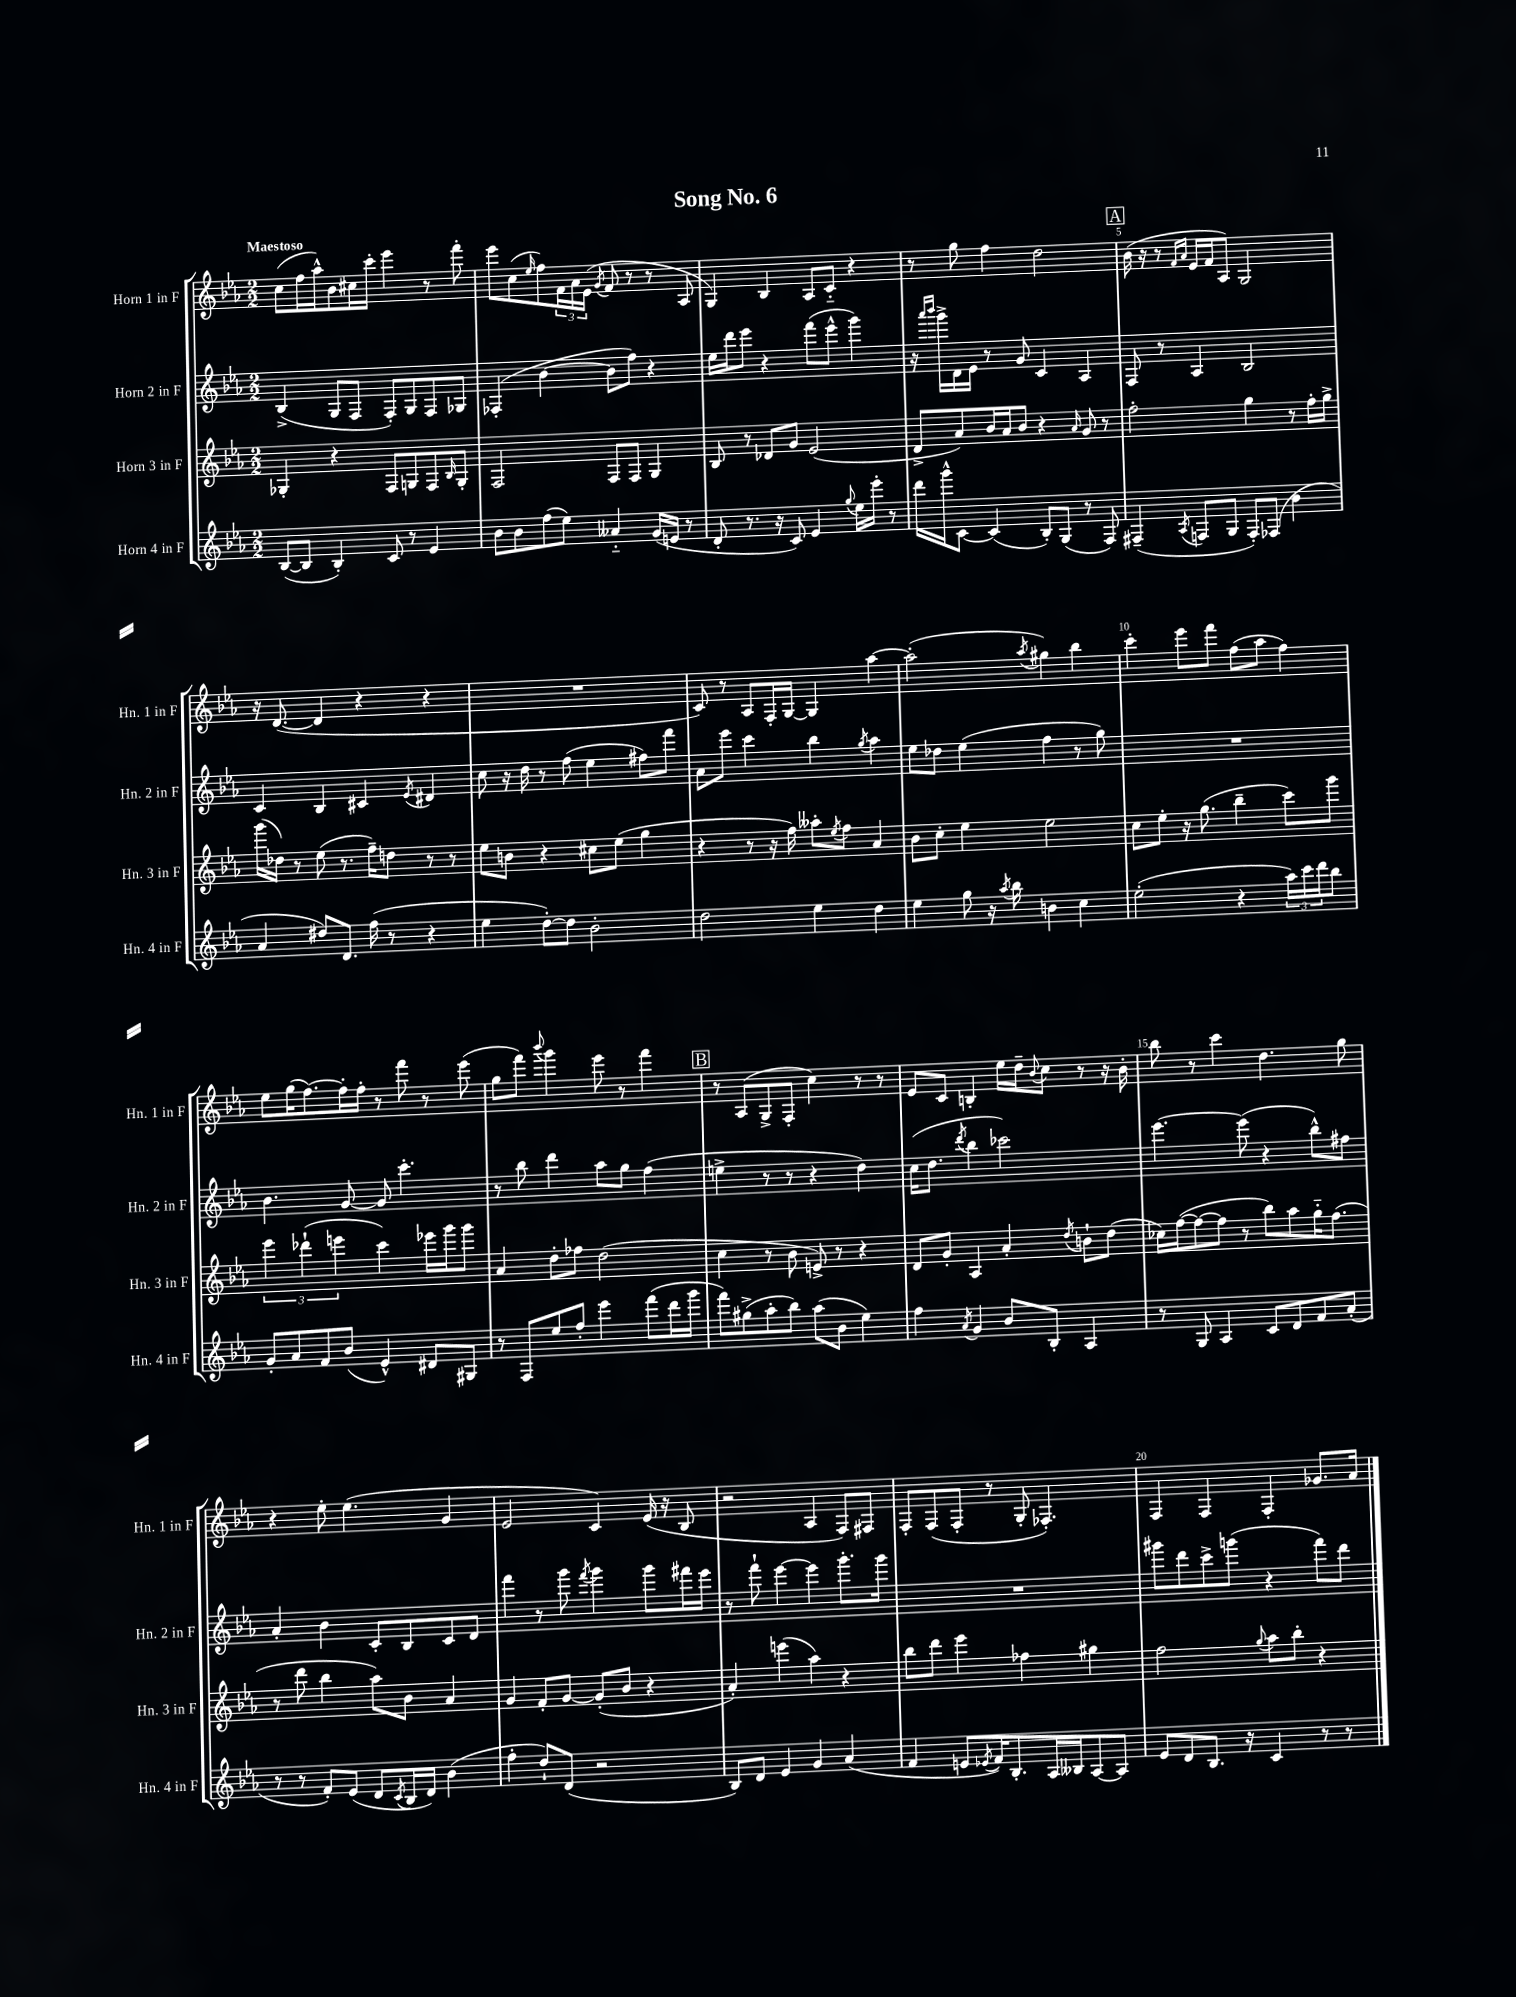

**kern	**kern	**kern	**kern
*part4	*part3	*part2	*part1
*staff4	*staff3	*staff2	*staff1
*I"Horn 4 in F	*I"Horn 3 in F	*I"Horn 2 in F	*I"Horn 1 in F
*I'Hn. 4 in F	*I'Hn. 3 in F	*I'Hn. 2 in F	*I'Hn. 1 in F
*clefG2	*clefG2	*clefG2	*clefG2
*k[b-e-a-]	*k[b-e-a-]	*k[b-e-a-]	*k[b-e-a-]
*M2/2	*M2/2	*M2/2	*M2/2
=1	=1	=1	=1
!	!	!	!LO:TX:a:B:t=Maestoso
([8B-/L	4G-X'/	(4B-^/	(8cc\L
8B-/J]	.	.	16ff\L
.	.	.	16aa-^^\J)
4B-'/)	4r	8G/L	8b-\
.	.	8F/J	16cc#X\L
.	.	.	16ccc'\JJ
8c/	8F/L	8F'/L)	4eee-\
8r	8Gn/	8G/	.
4e-/	8F/	8F/	8r
.	16qqB-/	.	.
.	8G'/J	8G-X/J	8fff'\
=2	=2	=2	=2
8b-\L	2F/	(4F-X'/	8eee-\L
8b-\	.	.	(8cc\
.	.	.	16qqee-/
(8ff\	.	[4b-\	8ff\)
8ee-\J)	.	.	24f\L
.	.	.	24a-\
.	.	.	(24e-\JJ
.	.	.	8qg/
4a--X/	8F/L	8b-\L]	8f/
.	8F/J	8ff\J)	8r
(16g/LL	4G/	4r	8r
16en/JJ	.	.	.
8r	.	.	8A-/
=3	=3	=3	=3
8d'/	8B-/	16ee-\LL	4G/)
.	.	16ddd\J	.
8.r	8r	8eee-\J	.
.	8d-X/L	4r	4B-/
16r	.	.	.
8c/)	8g/J	.	.
4e-/	(2e-/	(8fff\L	8A-/L
.	.	8eee-^^\J	8c/J
8qqgg/	.	.	.
16ee-\LL	.	4ggg\)	4r
16eee-'\JJ	.	.	.
8r	.	.	.
=4	=4	=4	=4
16ddd\LL	8d^/L	16r	8r
.	.	16qqaaa-/LL	.
.	.	16qqbbb-/JJ	.
16ggg^^\J	.	16ggg^\LL	.
[8c\J	8a-/)	16d\	8gg\
.	.	16e-\JJ	.
(4c/]	16b-/L	8r	4ff\
.	16a-/J	.	.
.	8b-/J	8g/	.
8B-'/L)	4r	4c/	2dd\
(8G/J	.	.	.
.	16qqa-/	.	.
8r	8g/	4A-/	.
8F/)	8r	.	.
!!LO:REH:place=s1:t=A
=5	=5	=5	=5
(4F#X~/	2ff'\	8F/	(16b-\
.	.	.	16r
.	.	8r	8r
.	.	.	16qqf/LL
8qA-/	.	.	16qqa-/JJ
8Fn/L	.	4A-/	16e-/LL
.	.	.	16f/J
8G/J	.	.	8A-/J)
8F'/L)	4gg\	2B-/	2G/
(8F-X/J	.	.	.
4b-\	8r	.	.
.	16ff'\LL	.	.
.	16gg^\JJ	.	.
!!LO:LB:g=z
=6	=6	=6	=6
4a-/	(16ggg\LL	4c/	16r
.	16dd-X\JJ)	.	([8.d/
.	8r	.	.
8dd#X/L)	(8ee-\	4B-/	4d/]
8.d/J	8.r	.	.
.	.	4c#X/	4r
(16ff\	16ff~\KL)	.	.
8r	8ddn\J	.	.
.	.	8qe-/	.
4r	8r	4d#X/	4r
.	8r	.	.
=7	=7	=7	=7
4ee-\	8ee-\L	8cc\	1r
.	8bn\J	16r	.
.	.	16dd\	.
[8dd'\L)	4r	8r	.
8dd\J]	.	(8ff\	.
2b-'\	8cc#X\L	4ee-\	.
.	(8ee-\J	.	.
.	4gg\	8ff#X\L)	.
.	.	8fff\J	.
=8	=8	=8	=8
2dd\	4r	8a-\L	8c/)
.	.	8eee-\J	8r
.	8r	4ccc\	8A-/L
.	16r	.	16F'/L
.	16ff\)	.	[16G/JJ
4ee-\	8aa--X'\L	4bb-\	4G/]
.	8qee-/	.	.
.	8ff\J	.	.
.	.	8qgg/	.
4dd\	4a-/	4aa-\	[4aa-\
=9	=9	=9	=9
4ee-\	8b-\L	8ee-\L	(2aa-'\]
.	8cc'\J	8dd-X\J	.
8gg\	4ee-\	(4ee-\	.
16r	.	.	.
8qaa-/	.	.	.
16bb-\	.	.	.
.	.	.	8qaa-/
4bn\	2ee-\	4ff\	4gg#X\)
4cc\	.	8r	4bb-\
.	.	8gg\)	.
=10	=10	=10	=10
(2ee-'\	8cc\L	1r	4ccc'\
.	8ee-'\J	.	.
.	16r	.	8eee-\L
.	(8.gg\	.	.
.	.	.	8fff\J
4r	4bb-~\	.	(8ff\L
.	.	.	8aa-\J
24aa-\LL)	8ccc\L)	.	4ff\)
24ccc\	.	.	.
24ddd\J	.	.	.
8bb-\J	8ggg\J	.	.
!!LO:LB:g=z
=11	=11	=11	=11
8g'/L	6eee-\	4.b-\	8ee-\L
8a-/	.	.	(16gg\K
.	(6ddd-X`\	.	.
.	.	.	[8.ff\)
8f/	.	.	.
.	6eeen\	.	.
(8b-/J	.	[8g/	16ff'\L]
.	.	.	16ff'\JJ
4e-^^/)	4ccc\)	8g/]	8r
.	.	4.ccc'\	8fff\
8d#X/L	16eee-X\LL	.	8r
.	16ggg\J	.	.
8G#X/J	8ggg\J	.	(8eee-\
=12	=12	=12	=12
8r	4a-/	8r	8gg\L
8F/L	.	8bb-\	8fff\J)
.	.	.	8qqbbb-/
8ee-/	8dd'\L	4ddd\	4ggg\
8ff'/J	8ff-X\J	.	.
4eee-\	(2dd\	8aa-\L	8eee-\
.	.	8gg\J	8r
(8fff\L	.	(4ff\	4fff\
16ddd\L	.	.	.
16ggg\JJ	.	.	.
!!LO:REH:place=s1:t=B
=13	=13	=13	=13
8fff\L)	4cc\	4een^\	8r
(8gg#X^\	.	.	(8A-/L
8aa-'\	8r	8r	8G^/
8bb-\J)	8b-\	8r	8F'/J
(8aa-\L	8en^/)	4r	4cc\)
8b-\J	8r	.	.
4ee-\)	4r	4dd\)	8r
.	.	.	8r
=14	=14	=14	=14
4ff\	8d/L	(16cc\KL	8e-/L
.	.	8.dd\J	.
.	8g'/J	.	8c/J
8qa-/	.	8qddd/	.
4g/	4A-/	4bb-\	4Bn'/
8b-/L	4a-'/	2ccc-X\)	16ee-\LL
.	.	.	16dd~\J
.	.	.	8qqb-/
8B-'/J	.	.	8cc\J
.	8qdd/	.	.
4A-/	8bn`\L	.	8r
.	(8dd\J	.	16r
.	.	.	16b-'\
=15	=15	=15	=15
8r	16cc-X\LL)	[4.eee-\	8bb-\
.	([16ff\J	.	.
8G/	8ff\_	.	8r
4A-/	8ff\J]	.	4ccc\
.	8r	(8eee-\]	.
8c/L	8bb-\L)	4r	4.dd\
8d/	8aa-\	.	.
8f/	16gg\K	8bb-^^\L)	.
.	(8.ff\J	.	.
(8a-'/J	.	8ff#X\J	8gg\
!!LO:LB:g=z
=16	=16	=16	=16
8r	8r	4a-'/	4r
8r	8ddd\	.	.
8f'/L)	4bb-\	4b-\	8ee-'\
(8e-/J	.	.	(4.ee-\
8d/L	8aa-\L)	8c'/L	.
8qc/	.	.	.
16B-/L	8b-\J	8B-/	.
16d/JJ)	.	.	.
(4b-\	4a-/	8c/	4g/
.	.	8d/J	.
=17	=17	=17	=17
4ff'\	4g/	4fff\	2e-/
8dd`/L)	8f'/L	8r	.
(8d/J	[8g/J	8ggg\	.
.	.	8qfff/	.
2r	(8g'/L]	4ggg\	4c/)
.	8b-/J	.	.
.	4r	8ggg\L	(16e-/
.	.	.	16r
.	.	16fff#X\L	8B-/
.	.	16eee-\JJ	.
=18	=18	=18	=18
8B-/L)	4a-'/)	8r	2r
8d/J	.	8fff`\	.
4e-/	(4eeen\	[4eee-\	.
4g/	4aa-\)	4eee-\]	4A-/
(4a-/	4r	8.ggg'\L	8F/L)
.	.	.	8F#X/J
.	.	16ggg\Jk	.
=19	=19	=19	=19
4f/	8bb-\L	1r	8F'/L
.	8ddd\J	.	(8F/
8en/L	4eee-\	.	8F'/J
8qe-X/	.	.	.
16f/K)	.	.	8r
8.B-'/	.	.	.
.	4ff-X\	.	8G'/
16A-/L	.	.	4.F-X'/)
16B--X/J	.	.	.
[8A-/	4gg#X\	.	.
8A-/J]	.	.	.
=20	=20	=20	=20
8e-/L	2ff\	8ggg#X\L	4F/
8d/	.	8ddd\	.
8.B-/J	.	8ccc^\	4F/
.	.	(8gggn\J	.
16r	.	.	.
.	8qqgg/	.	.
4c/	8aa-\L	4r	4F'/
.	8bb-'\J	.	.
8r	4r	8fff\L)	8.g-X/L
8r	.	8ddd\J	.
.	.	.	16a-/Jk
==	==	==	==
*-	*-	*-	*-
